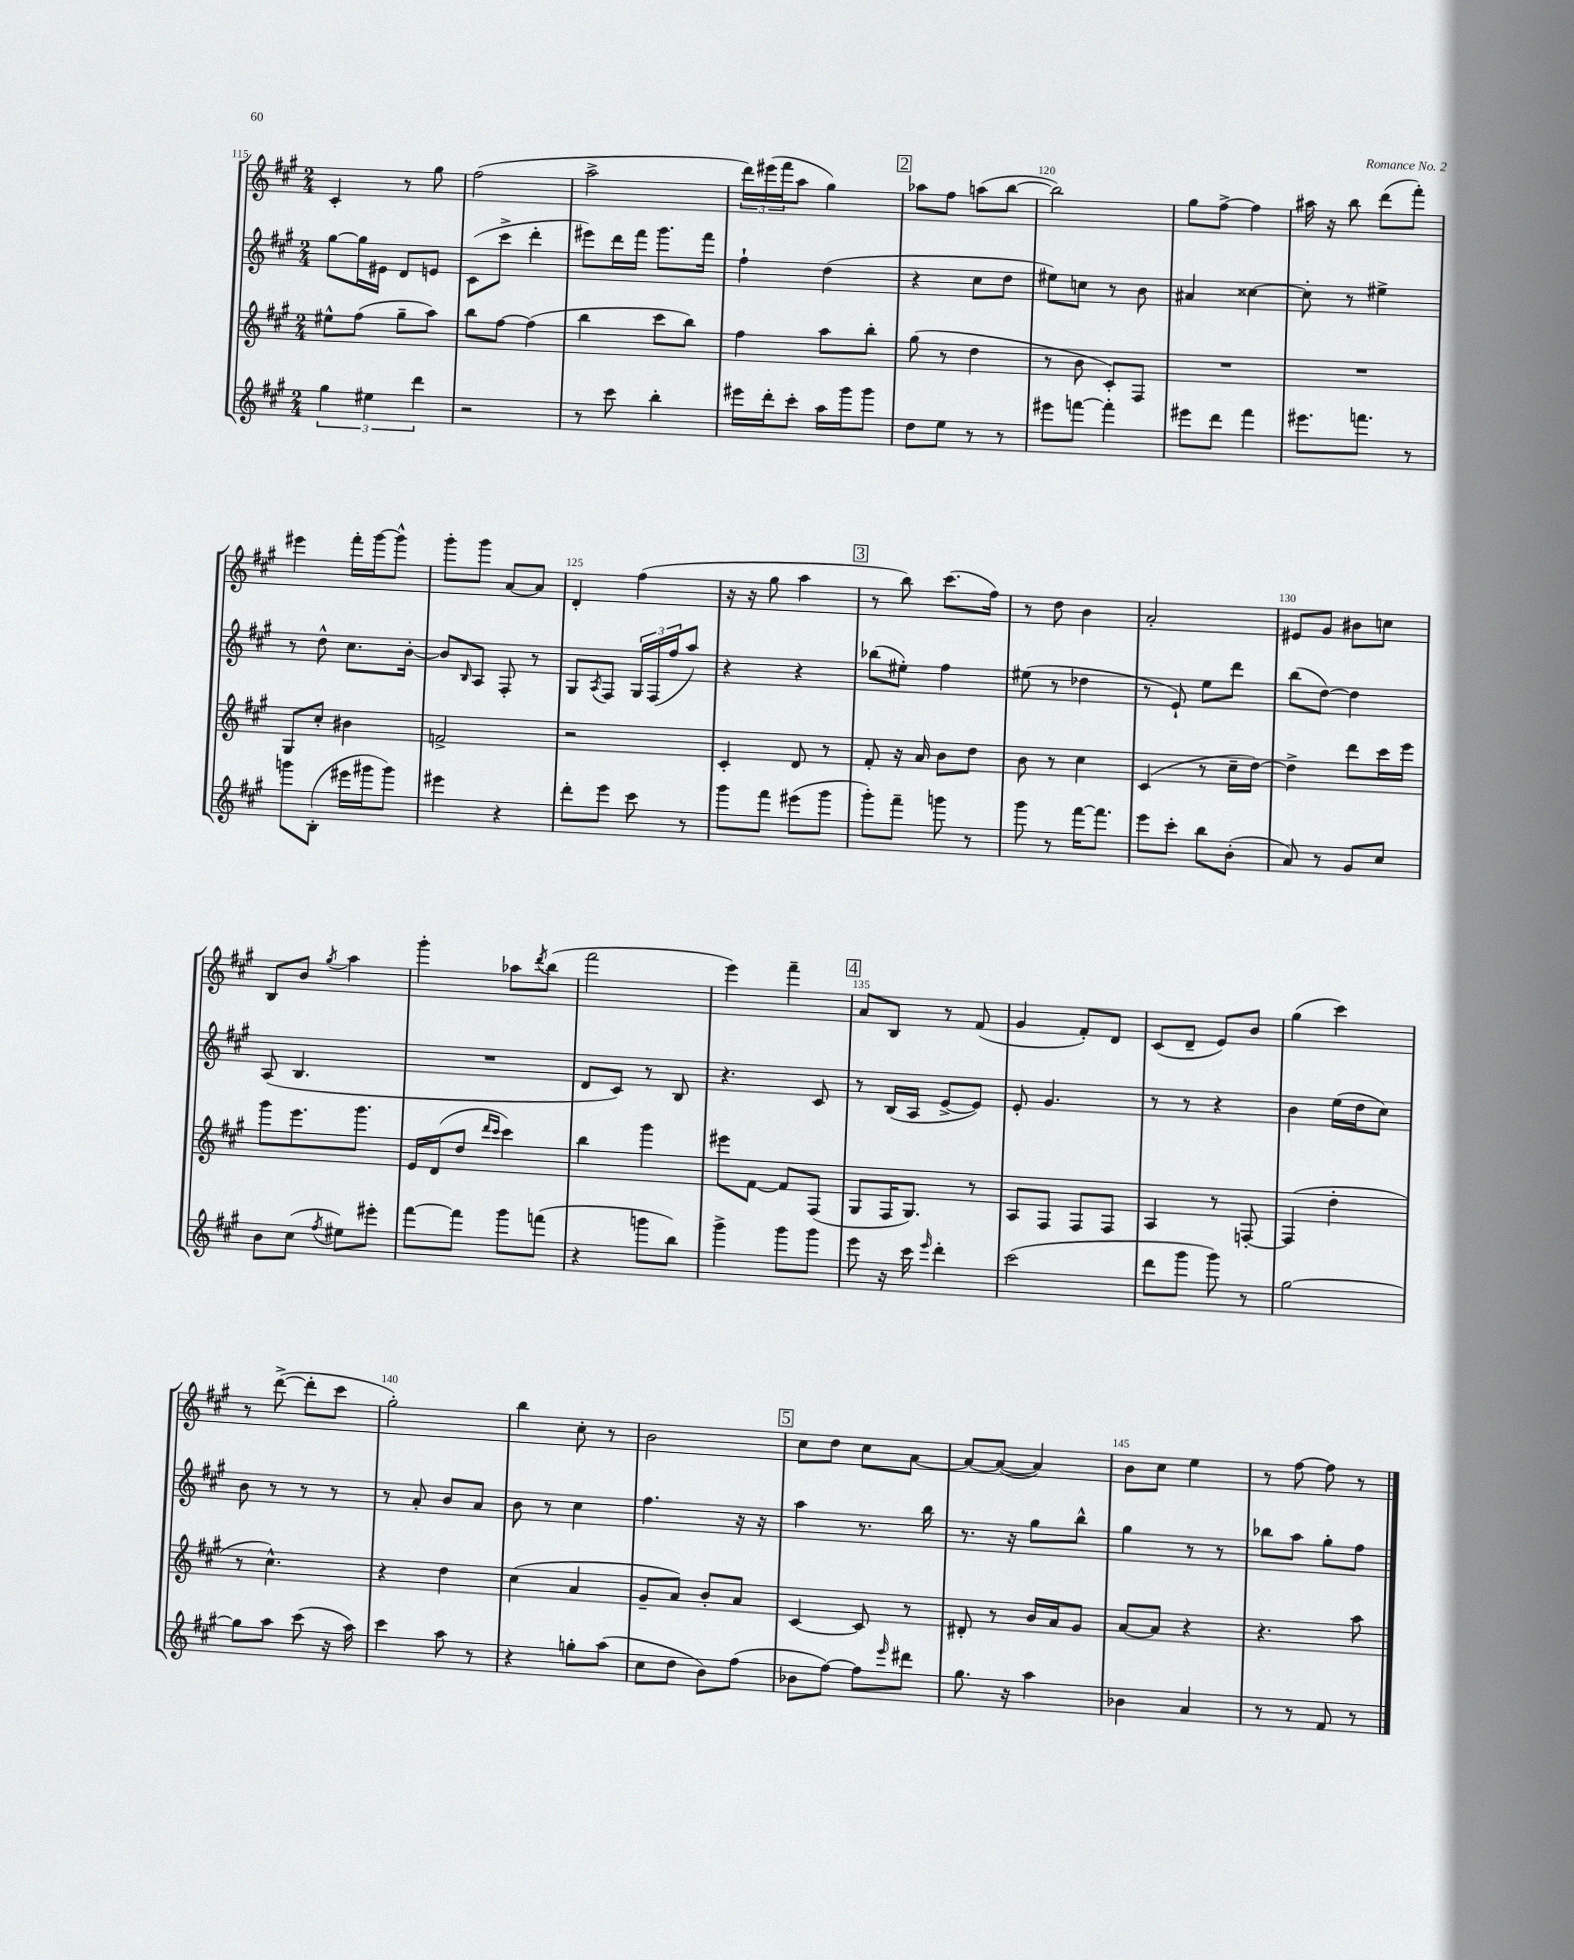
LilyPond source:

<<
\new StaffGroup <<
\new Staff = "s0" {
    \clef treble \key a \major \numericTimeSignature \time 2/4
    cis'4-. r8 gis''8 |
    fis''2( |
    a''2-> |
    \tuplet 3/2 { d'''16) eis'''16( fis'''16 } a''8 gis''4) |
    \mark \markup { \box "2" } aes''8 fis''8 a''8( b''8~ |
    b''2) |
    gis''8 fis''8~-> fis''4 |
    ais''16 r16 b''8 d'''8( fis'''8-.) |
    eis'''4 fis'''16-. gis'''16~ gis'''8-^ |
    gis'''8-. gis'''8 a'8~ a'8 |
    d'4-. fis''4( |
    r16 r16 gis''8 a''4 |
    \mark \markup { \box "3" } r8 b''8) cis'''8.( fis''16) |
    r8 d''8 b'4 |
    a'2-. |
    eis'8 gis'8 bis'8 c''8 |
    b8 b'8 \acciaccatura { gis''8 } a''4 |
    gis'''4-. aes''8 \acciaccatura { d'''8 } b''8( |
    fis'''2 |
    e'''4) fis'''4-- |
    \mark \markup { \box "4" } a'8 b8 r8 fis'8( |
    gis'4 fis'8-.) d'8 |
    cis'8( d'8-- e'8) b'8 |
    gis''4( cis'''4) |
    r8 d'''8~->( d'''8-. cis'''8 |
    gis''2-.) |
    b''4 cis''8-. r8 |
    b'2 |
    \mark \markup { \box "5" } cis''8 d''8 cis''8 a'8~ |
    a'8~ a'8~( a'4) |
    b'8 cis''8 e''4 |
    r8 fis''8~ fis''8 r8 \bar "|." |
}
\new Staff = "s1" {
    \clef treble \key a \major \numericTimeSignature \time 2/4
    gis''8~ gis''16 eis'16 d'8 e'8 |
    cis'8( cis'''8-> d'''4-. |
    eis'''8) d'''16 fis'''16 gis'''8. fis'''16 |
    fis''4-! d''4( |
    \mark \markup { \box "2" } r4 cis''8 d''8 |
    eis''8) c''8 r8 b'8 |
    ais'4 cisis''4~ |
    cisis''8-. r8 eis''4-> |
    r8 d''8-^ cis''8. b'16~-. |
    b'8 \grace { b16 } a8 fis8-. r8 |
    gis8 \acciaccatura { a8 } fis8 \tuplet 3/2 { gis16 fis16( fis''16 } a''8) |
    r4 r4 |
    \mark \markup { \box "3" } bes''8( eis''8-.) fis''4 |
    eis''8( r8 des''4 |
    r8 e'8-!) e''8 d'''8 |
    b''8( d''8~) d''4 |
    a8( b4. |
    R2 |
    d'8 cis'8) r8 b8 |
    r4. cis'8 |
    \mark \markup { \box "4" } r8 b16( a16 e'8~-> e'8) |
    e'8-. gis'4. |
    r8 r8 r4 |
    b'4 e''16( d''16 cis''8) |
    b'8 r8 r8 r8 |
    r8 a'8-. b'8 a'8 |
    b'8 r8 cis''4 |
    fis''4. r16 r16 |
    \mark \markup { \box "5" } a''4 r8. b''16 |
    r8. r16 gis''8 b''8-^ |
    gis''4 r8 r8 |
    bes''8 a''8 gis''8-. fis''8 \bar "|." |
}
\new Staff = "s2" {
    \clef treble \key a \major \numericTimeSignature \time 2/4
    eis''8-^ fis''8( gis''8-- a''8) |
    b''8 fis''8~ fis''4( |
    b''4 cis'''8 b''8) |
    fis''4 a''8 b''8-. |
    \mark \markup { \box "2" } gis''8( r8 d''4 |
    r8 b'8 cis'8-.) fis8 |
    R2 |
    R2 |
    gis8 cis''8-. bis'4 |
    f'2-> |
    r2 |
    cis'4-. d'8 r8 |
    \mark \markup { \box "3" } fis'8-. r16 a'16 b'8 d''8 |
    b'8 r8 cis''4 |
    cis'4( r8 cis''16-- d''16~) |
    d''4-> d'''8 cis'''16 e'''16 |
    gis'''8 e'''8. gis'''8. |
    e'16 d'16( d''8 \grace { d'''16 cis'''16 } cis'''4) |
    b''4 gis'''4 |
    eis'''8 fis'8~ fis'8 fis8( |
    \mark \markup { \box "4" } gis8 fis16 gis8.) r8 |
    a8 fis8 fis8 fis8 |
    a4 r8 f8~-. |
    f4( d''4-. |
    r8 cis''4.-^) |
    r4 d''4 |
    cis''4( a'4 |
    gis'8-- a'8) b'8-. a'8 |
    \mark \markup { \box "5" } cis'4~ cis'8 r8 |
    dis'8-. r8 b'16 a'16 gis'8 |
    a'8~ a'8 r4 |
    r4. a''8 \bar "|." |
}
\new Staff = "s3" {
    \clef treble \key a \major \numericTimeSignature \time 2/4
    \tuplet 3/2 { gis''4 eis''4 d'''4 } |
    r2 |
    r8 cis'''8 b''4-. |
    eis'''16 d'''16-. cis'''8-. a''16 gis'''16 gis'''8 |
    \mark \markup { \box "2" } d''8 e''8 r8 r8 |
    eis'''8 f'''8~ f'''4-. |
    eis'''8 d'''8 fis'''4 |
    eis'''8. f'''8. r8 |
    g'''8 b8-.( eis'''16 gis'''16 gis'''8) |
    eis'''4 r4 |
    d'''8-. e'''8 cis'''8 r8 |
    gis'''8 fis'''8 eis'''8( gis'''8 |
    \mark \markup { \box "3" } gis'''8-.) fis'''8-- g'''8 r8 |
    gis'''8 r8 fis'''16~ fis'''8. |
    e'''8 cis'''8-. b''8 b'8-.( |
    a'8) r8 gis'8 cis''8 |
    b'8 cis''8( \acciaccatura { fis''8 } eis''8) eis'''8-. |
    fis'''8~ fis'''8 gis'''8 f'''8( |
    r4 g'''8 b''8) |
    gis'''4-> gis'''8 gis'''8 |
    \mark \markup { \box "4" } e'''8 r16 cis'''16 \grace { e'''16 } d'''4-. |
    cis'''2( |
    d'''8 gis'''8 gis'''8) r8 |
    gis''2~ |
    gis''8 a''8 cis'''8( r16 a''16) |
    cis'''4 a''8 r8 |
    r4 g''8-. a''8( |
    cis''8 d''8 b'8) fis''8( |
    \mark \markup { \box "5" } bes'8 fis''8~) fis''8 \grace { e'''16 } dis'''8 |
    gis''8. r16 a''4 |
    bes'4 a'4 |
    r8 r8 fis'8 r8 \bar "|." |
}
>>
>>
\layout { \context { \Score currentBarNumber = #115 \override BarNumber.break-visibility = ##(#f #t #t) barNumberVisibility = #(every-nth-bar-number-visible 5) } }
